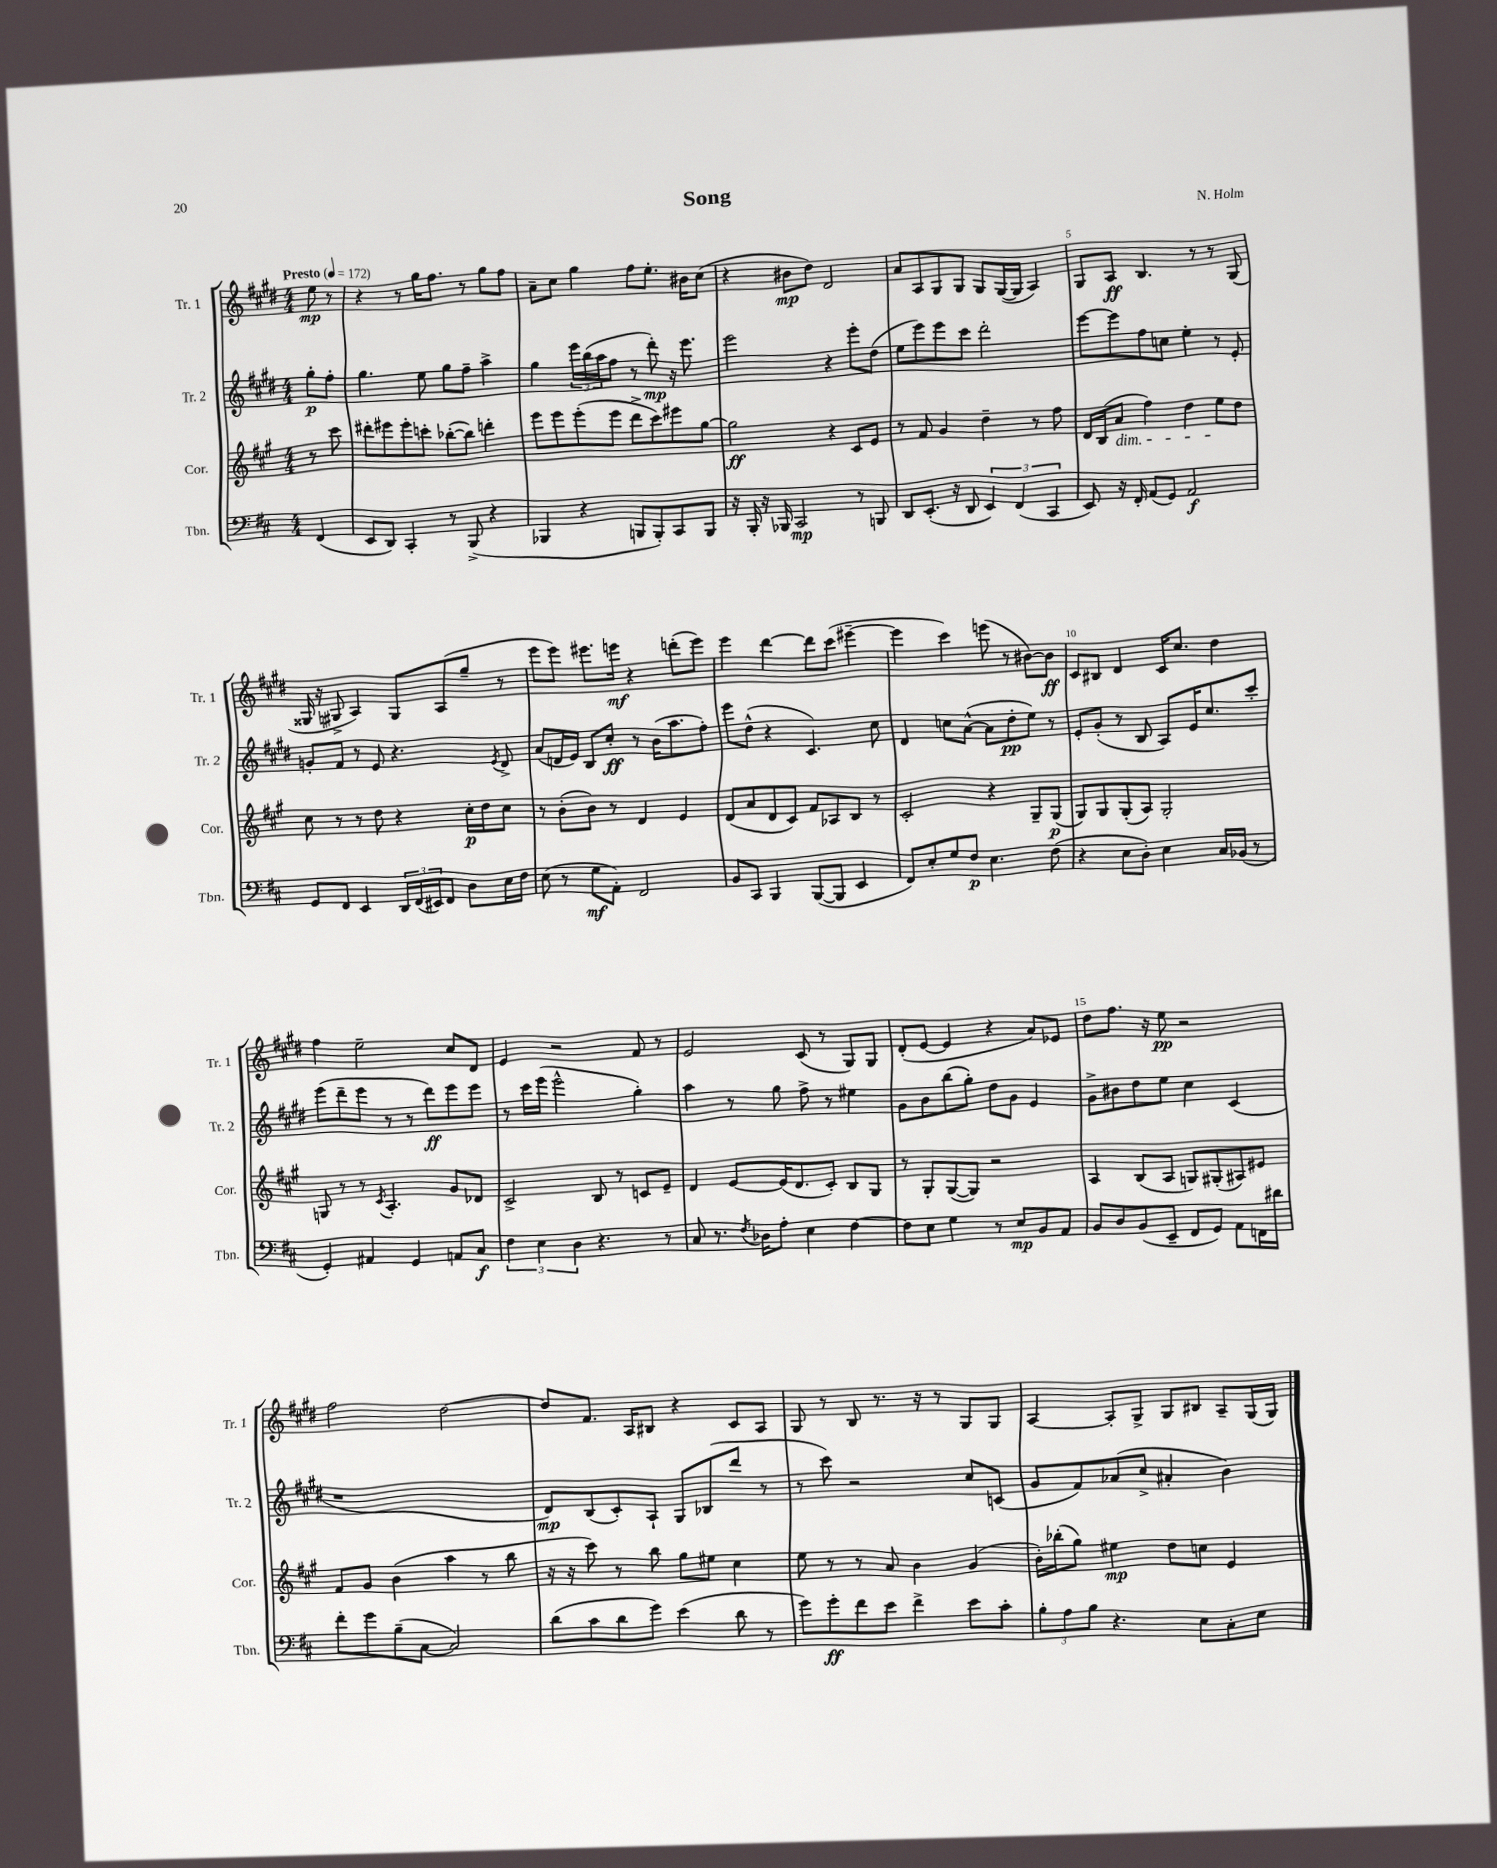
\header { title = "Song" composer = "N. Holm" }
<<
\new StaffGroup <<
\new Staff = "s0" \with { instrumentName = "Tr. 1" shortInstrumentName = "Tr. 1" } {
    \clef treble \key e \major \numericTimeSignature \time 4/4 \partial 4 \tempo "Presto" 4 = 172
    e''8\mp r8 |
    r4 r8 gis''16 fis''8. r8 gis''8 fis''8 |
    a'8-- cis''8 gis''4 fis''8 e''8.-. bis'16 cis''8( |
    r4 bis'8\mp dis''8) dis'2 |
    a'8 a8 gis8 gis8 gis8 gis16~( gis16 a4) |
    gis8 a8\ff b4. r8 r8 gis8( |
    gisis16 r16 gis8-> a4) gis8 a8( gis''8-- r8 |
    e'''8 e'''8) eis'''8. e'''16\mf r4 d'''8-.( e'''8) |
    e'''4 dis'''4~ dis'''8 cis'''8( eis'''4~-- |
    eis'''4 cis'''4) e'''8( r8 bis'8~) bis'8\ff |
    cis'8 bis8 dis'4 cis'16 cis''8. dis''4 |
    fis''4 e''2-- cis''8 dis'8 |
    e'4 r2 fis'8 r8 |
    e'2 cis'8( r8 gis8) gis8 |
    dis'8-.( e'8~ e'4 r4 a'8) ees'8 |
    dis''8 fis''8. r16 e''8\pp r2 |
    fis''2 dis''2~ |
    dis''8 fis'8. a16 bis8 r4 cis'8 a8 |
    gis8 r8 b8 r8. r16 r8 gis8 gis8 |
    a4~ a8-. gis8-> gis8 bis8 a8-- gis16( gis16) \bar "|." |
}
\new Staff = "s1" \with { instrumentName = "Tr. 2" shortInstrumentName = "Tr. 2" } {
    \clef treble \key e \major \numericTimeSignature \time 4/4 \partial 4
    gis''8-.\p fis''8-. |
    gis''4. e''8 gis''8 fis''8-- a''4-> |
    gis''4 \tuplet 3/2 { e'''16 b''16( a''16 } fis''8 r8 dis'''8-.\mp) r16 e'''8. |
    e'''2 r4 e'''8-. dis''8( |
    e''8 e'''8) e'''8 cis'''8 dis'''2-. |
    e'''8~ e'''8 fis''8 c''8 e''4-. r8 e'8-. |
    g'8-. fis'8 r8 e'8 r4. \acciaccatura { e'8 } dis'8-> |
    a'8( d'16 e'16) b8 cis''8-.\ff r8 b'16( a''8. fis''8-.) |
    e'''8 dis''8-^( r4 cis'4.) cis''8 |
    dis'4 c''8 a'8~-^( a'8 dis''8-.\pp e''8) r8 |
    e'8-. gis'8-.( r8 b8 a8) e'16 cis''8. cis'''8-. |
    e'''8( dis'''8-- e'''8 r8 r8 dis'''8\ff) e'''8 e'''8 |
    r8 cis'''16 e'''16( e'''2-^ gis''4-.) |
    a''4 r8 gis''8 fis''8-> r8 eis''4 |
    gis'8 b'8 b''8( gis''8-.) dis''8 gis'8 e'4 |
    gis'8-> bis'8 dis''8 e''8 cis''4 cis'4( |
    r1 |
    dis'8\mp) b8( cis'8-.) a8-! gis8 bes8( dis'''8 r8 |
    r8 cis'''8) r2 cis''8 c'8( |
    gis'8 fis'8) aes'8( cis''8-> ais'4-. b'4) \bar "|." |
}
\new Staff = "s2" \with { instrumentName = "Cor." shortInstrumentName = "Cor." } {
    \clef treble \key a \major \numericTimeSignature \time 4/4 \partial 4
    r8 cis'''8 |
    dis'''8-. eis'''8 eis'''8-. c'''8-. bes''8~-.( bes''8) d'''4-. |
    e'''8 e'''8 e'''8-.( e'''8 d'''8-> cis'''8) eis'''8 gis''8~ |
    gis''2\ff r4 cis'8 e'8 |
    r8 fis'8 gis'4 d''4-- r8 fis''8 |
    d'16 b16( a'8\dim fis''4) d''4 e''8\! d''8 |
    cis''8 r8 r8 d''8 r4 cis''16-.\p d''16 cis''8 |
    r8 b'8-.( b'8) r8 d'4 e'4 |
    d'8( a'8 d'8 cis'8) fis'8 aes8 b8 r8 |
    cis'2-. r4 gis8-- gis8\p( |
    gis8) gis8 gis8-.( a8) gis2-. |
    g8 r8 r8 \acciaccatura { cis'8 } a4.-. gis'8 des'8 |
    cis'2-> b8 r8 c'8 e'8-- |
    d'4 e'8~ e'16( d'8. cis'8-.) b8 gis8 |
    r8 gis8-. gis8~( gis8) r2 |
    a4 b8( a8 g8) gis8-.( ais8) eis'8 |
    fis'8 gis'8 b'4( a''4 r8 b''8 |
    r16 r16 cis'''8) r8 b''8 gis''8 eis''8 cis''4 |
    e''8 r8 r8 a'8 b'4 gis'4( |
    b'16-.) bes''16-.( gis''8) eis''4\mp d''8 c''8 e'4 \bar "|." |
}
\new Staff = "s3" \with { instrumentName = "Tbn." shortInstrumentName = "Tbn." } {
    \clef bass \key d \major \numericTimeSignature \time 4/4 \partial 4
    fis,4( |
    e,8 d,8) cis,4-. r8 b,,8->( r4 |
    bes,,4 r4 b,,8 b,,8-.) cis,8 b,,8 |
    r16 b,,16-. r16 bes,,16 cis,2\mp r8 b,,8 |
    d,8 e,8.-.( r16 d,8 \tuplet 3/2 { e,4) fis,4( cis,4 } |
    e,8) r16 fis,16-. a,8( g,8) a,2\f |
    g,8 fis,8 e,4 \tuplet 3/2 { d,16 fis,16( eis,16) } fis,8 d8 e16 fis16 |
    e8( r8 g8\mf a,8-.) fis,2 |
    b,8 cis,8 b,,4 b,,8~( b,,8 e,4 |
    fis,8) e8-. g8 fis8\p e4. fis8( |
    r4 e8 d8-.) e4 cis16 bes,16( r8 |
    g,4-.) ais,4 g,4 a,8 cis8\f |
    \tuplet 3/2 { fis4 e4 d4 } r4. r8 |
    cis8 r8. \acciaccatura { fis8 } des16 a8-. e4 fis4~ |
    fis8 e8 g4 r8 e8\mp b,8 a,8 |
    b,8 d8 b,8( e,8-- fis,8 g,8) a,8 f,16 dis'16 |
    fis'8-. g'8 b8--( cis8~ cis2) |
    d'8( cis'8 d'8 g'8) e'4( d'8 r8 |
    g'8) g'8-.\ff fis'8 e'8 fis'4-> e'8 cis'8-. |
    \tuplet 3/2 { b8-. a8 b8 } r4. e8 cis8-. e8 \bar "|." |
}
>>
>>
\layout { \context { \Score \override BarNumber.break-visibility = ##(#f #t #t) barNumberVisibility = #(every-nth-bar-number-visible 5) } }
